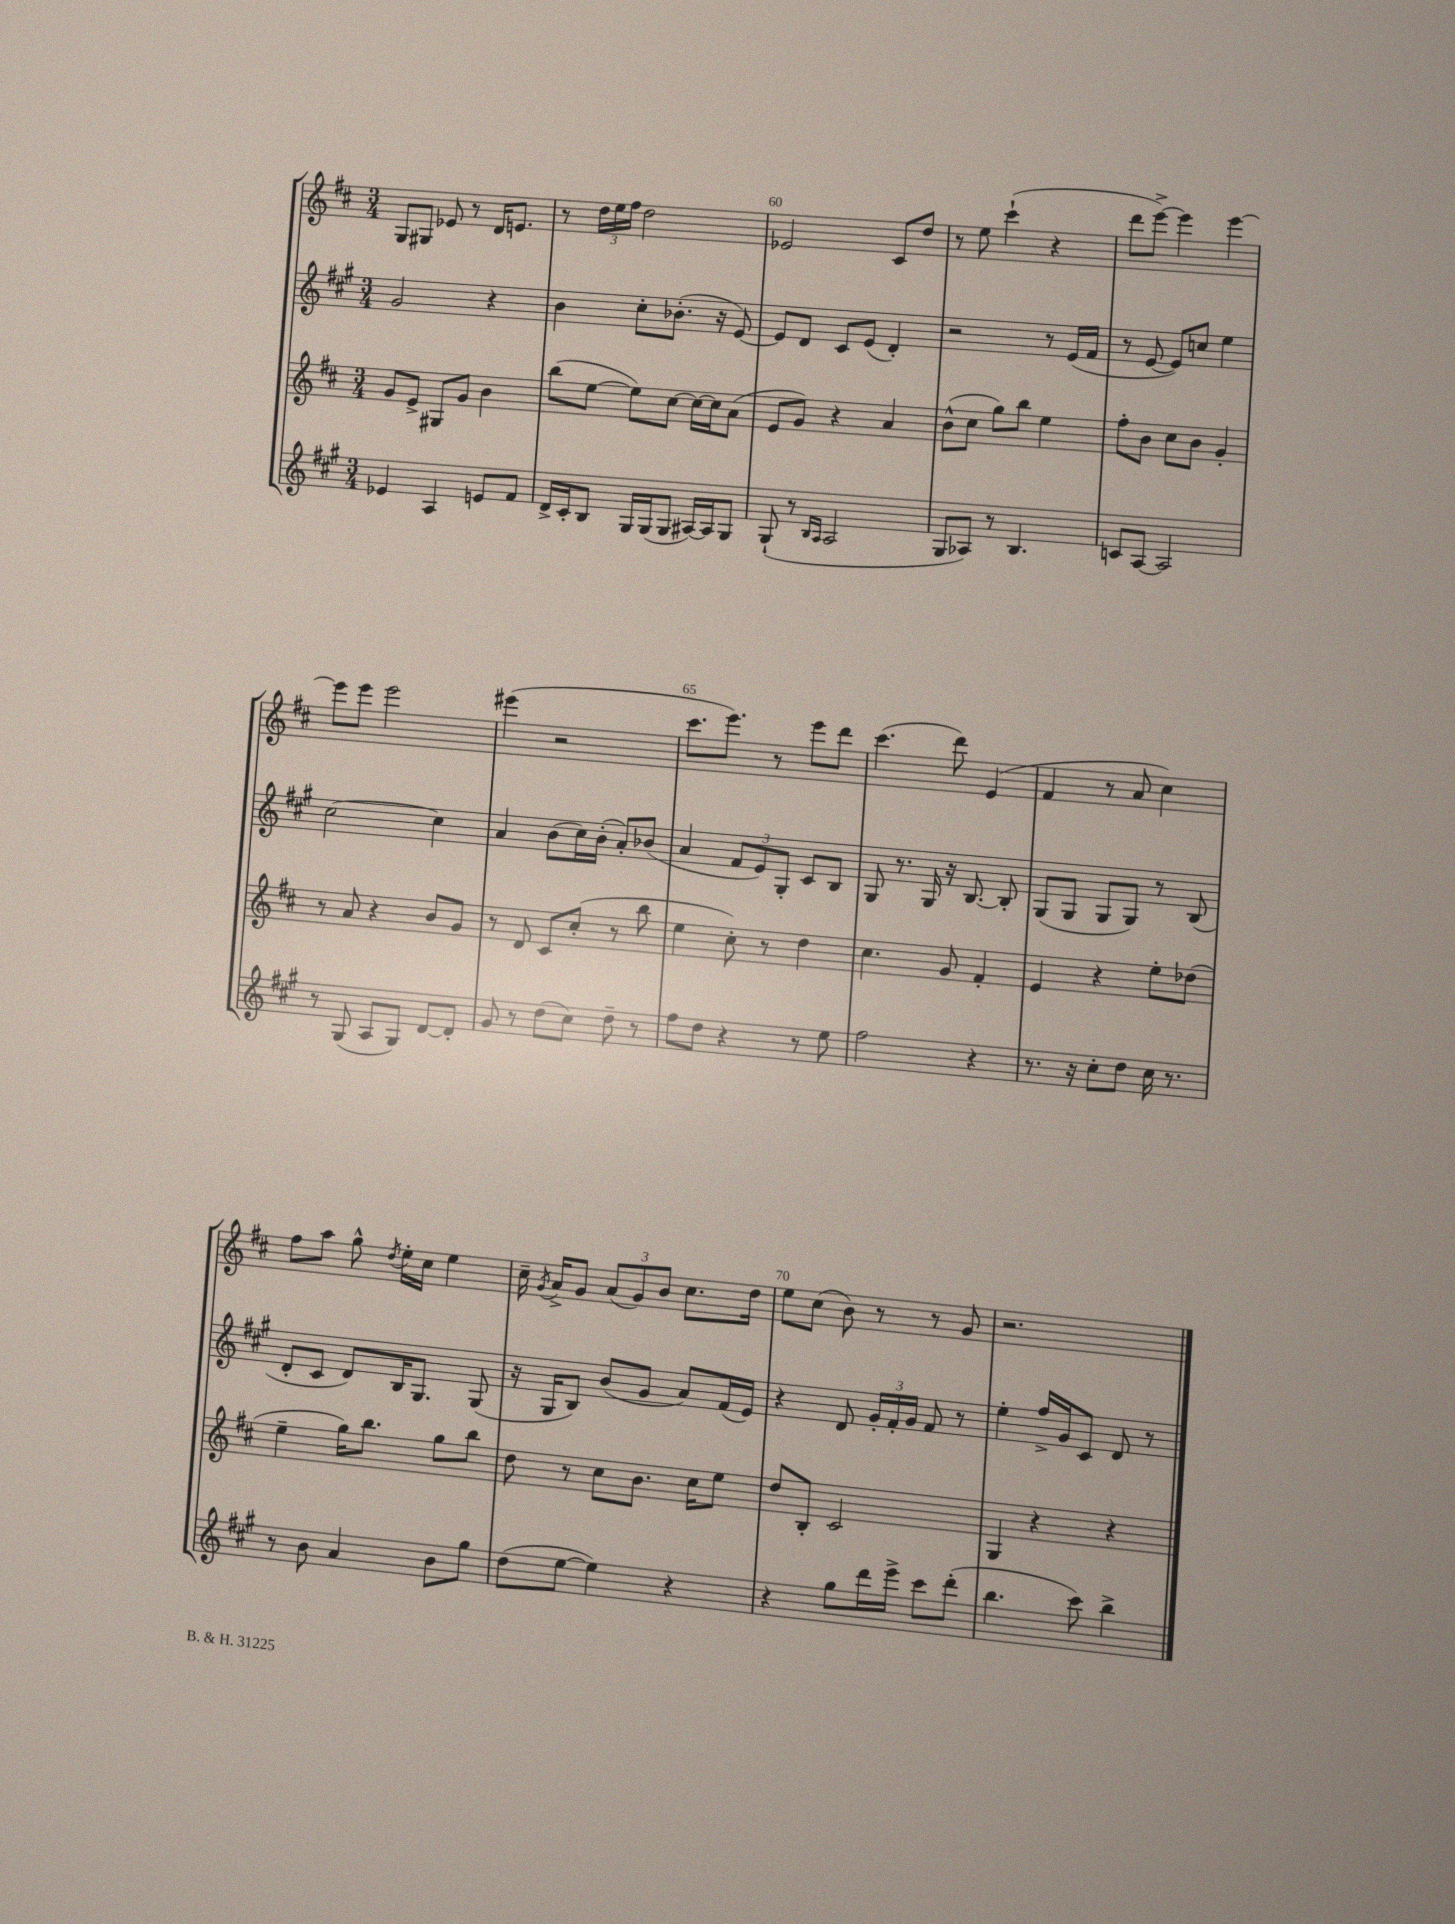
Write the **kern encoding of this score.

**kern	**kern	**kern	**kern
*staff4	*staff3	*staff2	*staff1
*clefG2	*clefG2	*clefG2	*clefG2
*k[f#c#g#]	*k[f#c#]	*k[f#c#g#]	*k[f#c#]
*M3/4	*M3/4	*M3/4	*M3/4
4e-	8g	2g#	8G
.	8e^	.	8G#
4A	8G#	.	8e-
.	8g	.	8r
8e	4b	4r	16d
.	.	.	8.e
8f#	.	.	.
=	=	=	=
16d^	(8bb	4b	8r
16c#'	.	.	.
8B	[8ee	.	24dd
.	.	.	24ee
.	.	.	24ff#
16G#	8ee])	8cc#'	2dd
(16G#	.	.	.
8G#	[8cc#	(8.b-'	.
[16A#)	16cc#_	.	.
16A#]	16cc#]	16r	.
8G#	(8a	[8e)	.
=	=	=	=
(8G#`	8e	8e]	2e-
8r	8g)	8d	.
16qqB	.	.	.
16qqA	.	.	.
2A	4r	8c#	.
.	.	(8e	.
.	4a	4d')	8c#
.	.	.	8dd
=	=	=	=
8G#	(8b^^	2r	8r
8A-)	8cc#	.	8ee
8r	8gg)	.	(4ccc#`
4.B	8bb	.	.
.	4ee	8r	4r
.	.	(16e	.
.	.	16f#	.
=	=	=	=
8c	8ff#'	8r	8ddd
[8A	8b	[8e	[8eee^)
2A]	8cc#	8e])	4eee]
.	8b	8cc	.
.	4g'	4ee	[4eee
=	=	=	=
8r	8r	[2cc#	8eee]
(8G#	8a	.	8eee
8A	4r	.	2eee
8G#)	.	.	.
[8d	8b	4cc#]	.
8d']	8g	.	.
=	=	=	=
8g#	8r	4a	(4eee#
8r	8d	.	.
(8dd	8c#	(8b	2r
8cc#)	(8cc#'	16cc#)	.
.	.	(16b'	.
8dd~	8r	8a')	.
8r	8bb	(8b-	.
=	=	=	=
8ff#	4ee	4a	8.ccc#
8dd	.	.	.
.	.	.	8.eee)
4r	8cc#')	12f#	.
.	.	12e)	.
.	8r	.	8r
.	.	12G#'	.
8r	4dd	8c#	8eee
8ee	.	8B	8ddd
=	=	=	=
2ff#	4.cc#	8G#	(4.ccc#
.	.	8.r	.
.	.	16G#	.
.	8g	16r	8ddd)
.	.	[8.B	.
4r	4f#'	.	(4e
.	.	8B']	.
=	=	=	=
8.r	4e	(8G#	4f#
.	.	8G#	.
16r	.	.	.
8cc#'	4r	8G#	8r
8dd	.	8G#)	8a
16cc#	8ee'	8r	4cc#)
8.r	.	.	.
.	(8dd-	(8B	.
=	=	=	=
8r	4ee~	8d'	8ff#
8b	.	8c#	8aa
4a	16gg)	8d)	8gg^^
.	8.bb	.	.
.	.	.	8qdd
.	.	16B	16ee'
.	.	8.G#	16cc#
8b	8gg	.	4ee
8gg#	8bb	(8G#	.
=	=	=	=
(8dd	8dd	16r	16cc#~
.	.	.	8qg
.	.	16G#	16a^
[8ee	8r	8B)	8g
4ee])	8cc#	(8b	(12a
.	.	.	12g)
.	8.b	8g#	.
.	.	.	12b
4r	.	8a)	8.cc#
.	16cc#	.	.
.	8ee	(16f#	.
.	.	16e)	16dd
=	=	=	=
4r	8dd	4r	8ee
.	8B'	.	(8cc#
8gg#	2c#	8d	8b)
16ddd	.	24g#'	8r
.	.	24f#'	.
16eee^	.	.	.
.	.	24g#	.
8ccc#	.	8f#	8r
(8ddd'	.	8r	8g
=	=	=	=
4.bb	4G	4ee'	2.r
.	4r	16ff#^	.
.	.	16g#	.
8ccc#)	.	8c#	.
4bb^	4r	8d	.
.	.	8r	.
==	==	==	==
*-	*-	*-	*-
